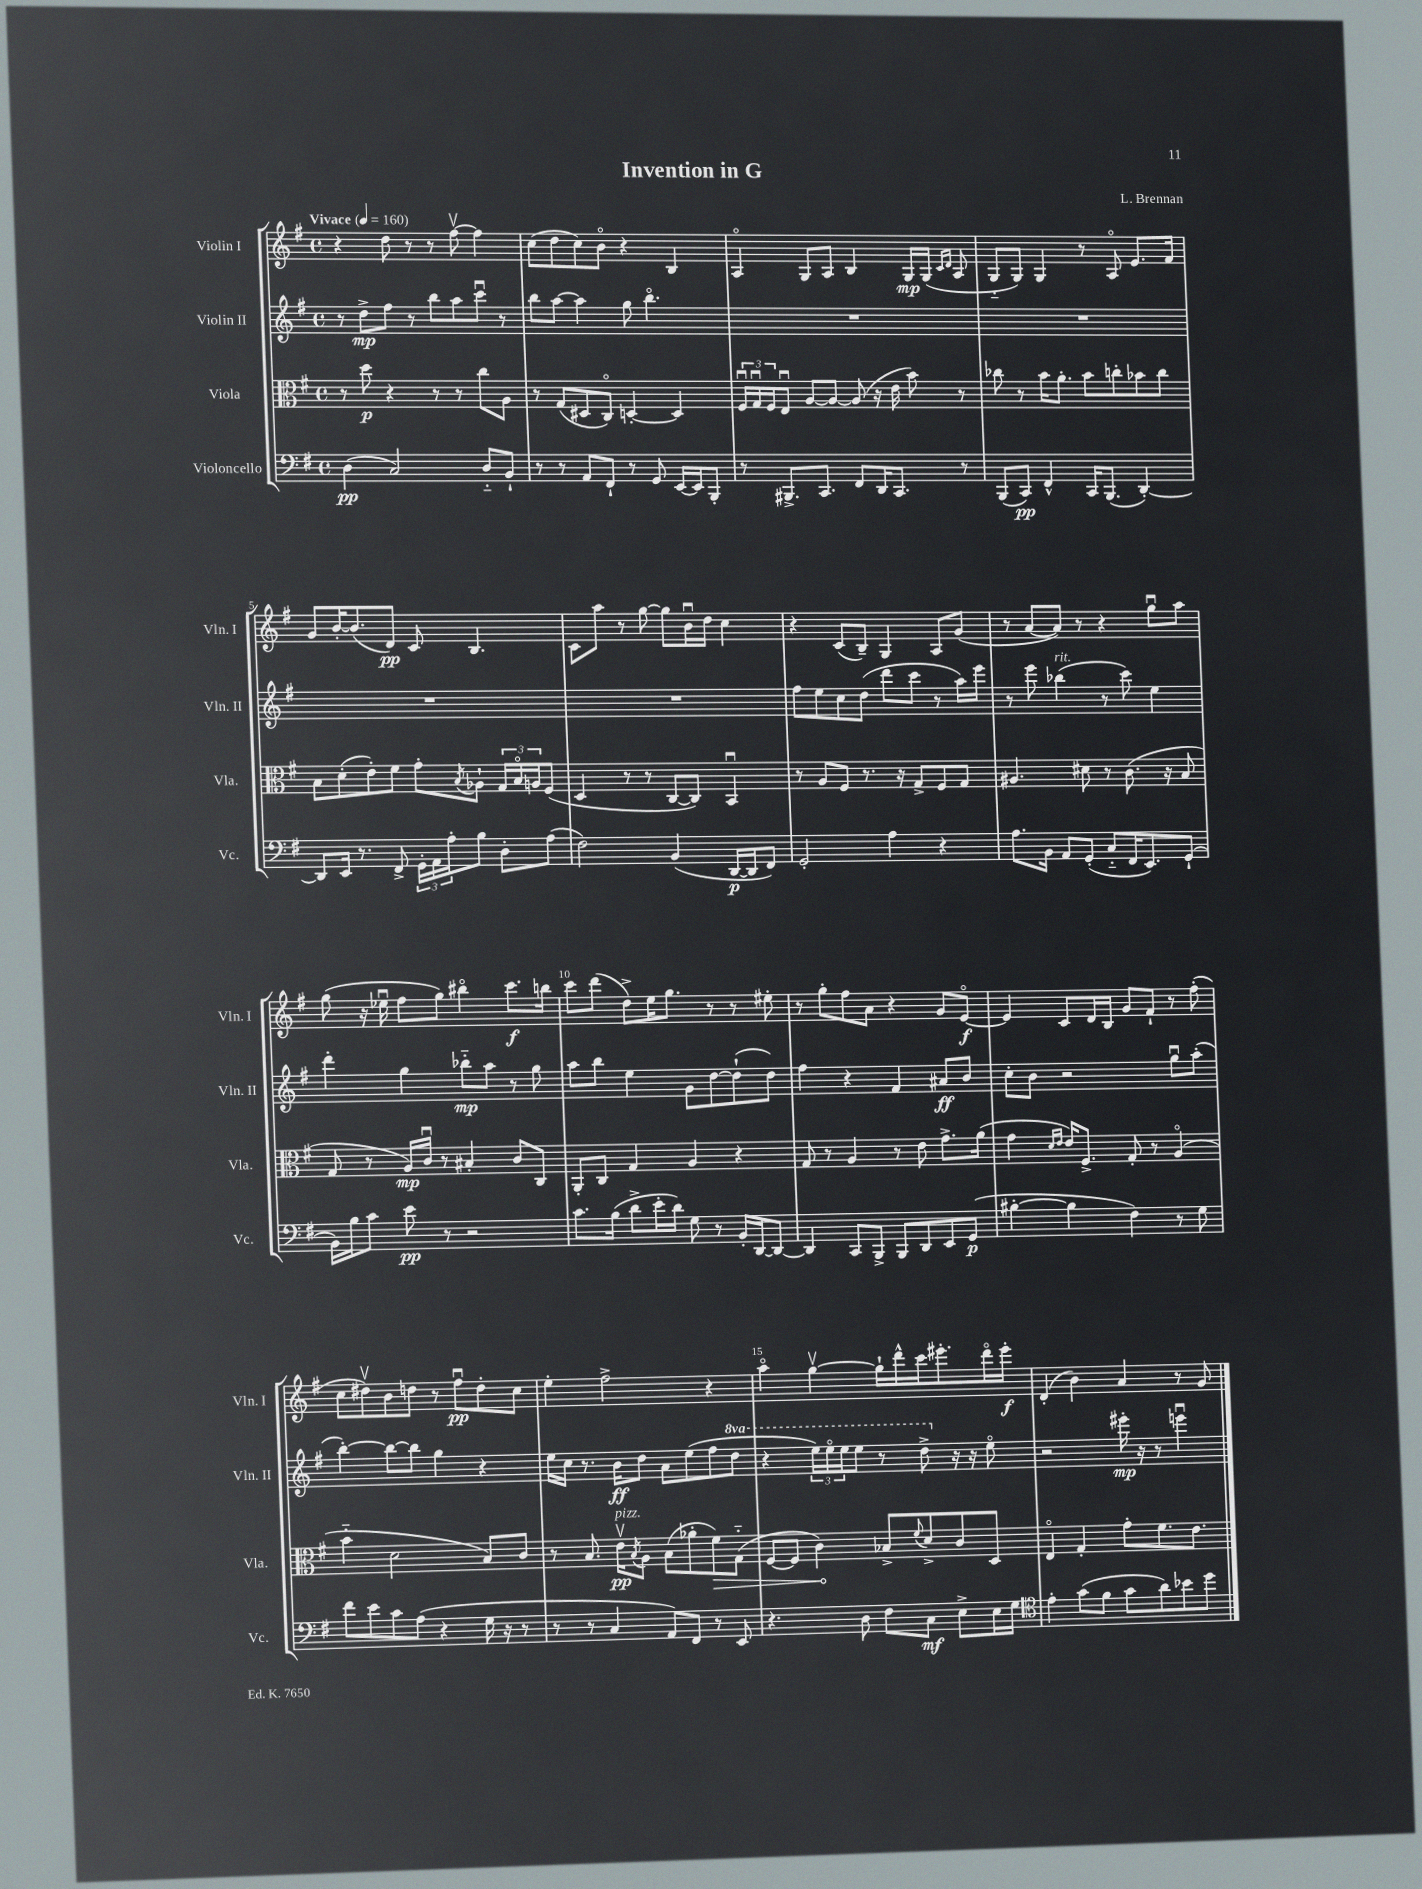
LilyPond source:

\header { title = "Invention in G" composer = "L. Brennan" }
<<
\new StaffGroup <<
\new Staff = "s0" \with { instrumentName = "Violin I" shortInstrumentName = "Vln. I" } {
    \clef treble \key g \major \defaultTimeSignature \time 4/4 \tempo "Vivace" 4 = 160
    r4 d''8 r8 r8 fis''8~\upbow fis''4 |
    c''8( d''8 c''8) b'8\flageolet r4 b4 |
    a4\flageolet g8 a8 b4 g16\mp g16( \grace { c'16 d'16 } a8 |
    g8-_ g8) g4 r8 a8\flageolet e'8. fis'16 |
    g'8 b'16~-. b'8.( d'8\pp) c'8 b4. |
    c'8 a''8 r8 g''8~ g''8 b'16\downbow d''16 c''4 |
    r4 c'8( b8--) g4 a8 g'8( |
    r8 a'8~ a'8) r8 r4 g''8\downbow a''8 |
    g''8( r16 ees''16\downbow fis''8 g''8) bis''4\flageolet c'''8.\f b''16 |
    c'''8 d'''8( d''8->) e''16 g''8. r8 r8 eis''8-. |
    r8 g''8-. fis''8 a'8 r4 g'8 e'8~\flageolet\f |
    e'4 c'8 d'16 b16 g'8 fis'8-! r8 fis''8-.( |
    c''8 dis''8\upbow) b'8 d''8 r8 fis''8\downbow\pp d''8-. c''8 |
    e''4-. fis''2-> r4 |
    a''4\flageolet g''4~\upbow g''16-! d'''16-^ c'''16 eis'''8.-. d'''16\flageolet eis'''16-.\f |
    d'4-.( b'4) a'4 r8 g'8 \bar "|." |
}
\new Staff = "s1" \with { instrumentName = "Violin II" shortInstrumentName = "Vln. II" } {
    \clef treble \key g \major \defaultTimeSignature \time 4/4 \set Staff.ottavationMarkups = #ottavation-simple-ordinals
    r8 d''8->\mp fis''8 r8 b''8 a''8 c'''8\downbow r8 |
    b''8 a''8~ a''4 g''8 b''4.\flageolet |
    R1 |
    R1 |
    R1 |
    R1 |
    fis''8 e''8 c''8 d''8( d'''8 c'''8 r8 a''16) e'''16 |
    r8 e'''8 bes''4^\markup { \italic "rit." }( r8 c'''8) e''4 |
    d'''4-. g''4 bes''8-_\mp a''8 r8 g''8 |
    a''8 b''8 e''4 g'8 d''8~ d''8-!( d''8) |
    fis''4 r4 fis'4 ais'8\ff b'8 |
    c''8-. b'8 r2 g''8\downbow a''8-.( |
    b''4~-.) b''8~ b''8 g''4 r4 |
    e''16 c''16 r8. b'16\ff d''8 a'8 e''8( fis''8 \ottava #1 d'''8 |
    r4 \tuplet 3/2 { e'''16) e'''16\flageolet e'''16 } e'''8 r8 d'''8-> \ottava #0 r16 r16 e''8\flageolet |
    r2 eis'''16-.\mp r16 r8 e'''4\downbow \bar "|." |
}
\new Staff = "s2" \with { instrumentName = "Viola" shortInstrumentName = "Vla." } {
    \clef alto \key g \major \defaultTimeSignature \time 4/4
    r8 d''8\p r4 r8 r8 c''8 a8 |
    r8 g8( dis8 c8\flageolet) d4~-. d4 |
    \tuplet 3/2 { fis16\downbow g16\downbow fis16 } e8\downbow a8~ a8~ a8( r16 e'16 b'8) r8 |
    ces''8 r8 b'16 a'8.-. b'8 c''8-. bes'8 c''8 |
    b8 d'8-.( e'8-.) fis'8 g'8-. \acciaccatura { b8 } aes8-! \tuplet 3/2 { g16 b16\flageolet a16 } fis8( |
    d4 r8 r8 c8~ c8) b,4\downbow |
    r8 a8 fis8 r8. r16 g8-> fis8 g8 |
    ais4. dis'8 r8 c'8.( r16 b8 |
    g8 r8 a16\mp) c'16\downbow r8 bis4-. c'8 c8 |
    a,8-. c8 g4 a4 r4 |
    g8 r8 a4 r8 e'8 g'8.-> a'16( |
    g'4 \grace { d'16 e'16 } e'16) fis8.-> g8-. r8 a4\flageolet( |
    b'4-_ d'2 b8) c'8 |
    r8 b8. e'16\upbow\pp^\markup { \italic "pizz." } \acciaccatura { b8 } a8 b8( aes'8-. \once \override Hairpin.circled-tip = ##t fis'8\>) g8-_( |
    fis8~ fis8 c'4\!) bes8-> \appoggiatura { fis'8 } d'8-> c'8 d8 |
    e4\flageolet g4-. g'8-. fis'8. e'8. \bar "|." |
}
\new Staff = "s3" \with { instrumentName = "Violoncello" shortInstrumentName = "Vc." } {
    \clef bass \key g \major \defaultTimeSignature \time 4/4
    d4\pp( c2) d8-_ b,8-! |
    r8 r8 a,8 fis,8-! r8 g,8 e,16~ e,16 b,,8-. |
    r8 bis,,8.-> c,8. fis,8 d,16 c,8. r8 |
    b,,8( c,8\pp) fis,4-^ c,16 b,,8.( d,4~-.) |
    d,8 e,16 r8. fis,8-> \tuplet 3/2 { g,16-. a,16 a16-. } b8 d8-. a8( |
    fis2) b,4( d,16~\p d,16 fis,8) |
    g,2-. a4 r4 |
    a8. b,16 a,8 g,8-.( c8-_ fis,16 e,8.) g,8-!( |
    b,16) b16 c'8 e'8\pp r8 r2 |
    c'8. b16( d'8-> e'16-. d'16) g8 r8 b,16-. d,16~ d,8~ |
    d,4 c,8 b,,8-> b,,8 d,8 e,8 g,8\p( |
    bis4~-. bis4 fis4) r8 g8 |
    fis'8 e'8 c'8 a8( r4 g16 r16 r8 |
    r8 r8 c4 a,8) fis,8 r8 e,8 |
    r4. d8 fis8 c8\mf e8-> e16 g16 |
    \clef tenor e'4-. g'8( fis'8 g'8 a'8) bes'8 d''8 \bar "|." |
}
>>
>>
\layout { \context { \Score \override BarNumber.break-visibility = ##(#f #t #t) barNumberVisibility = #(every-nth-bar-number-visible 5) } }
